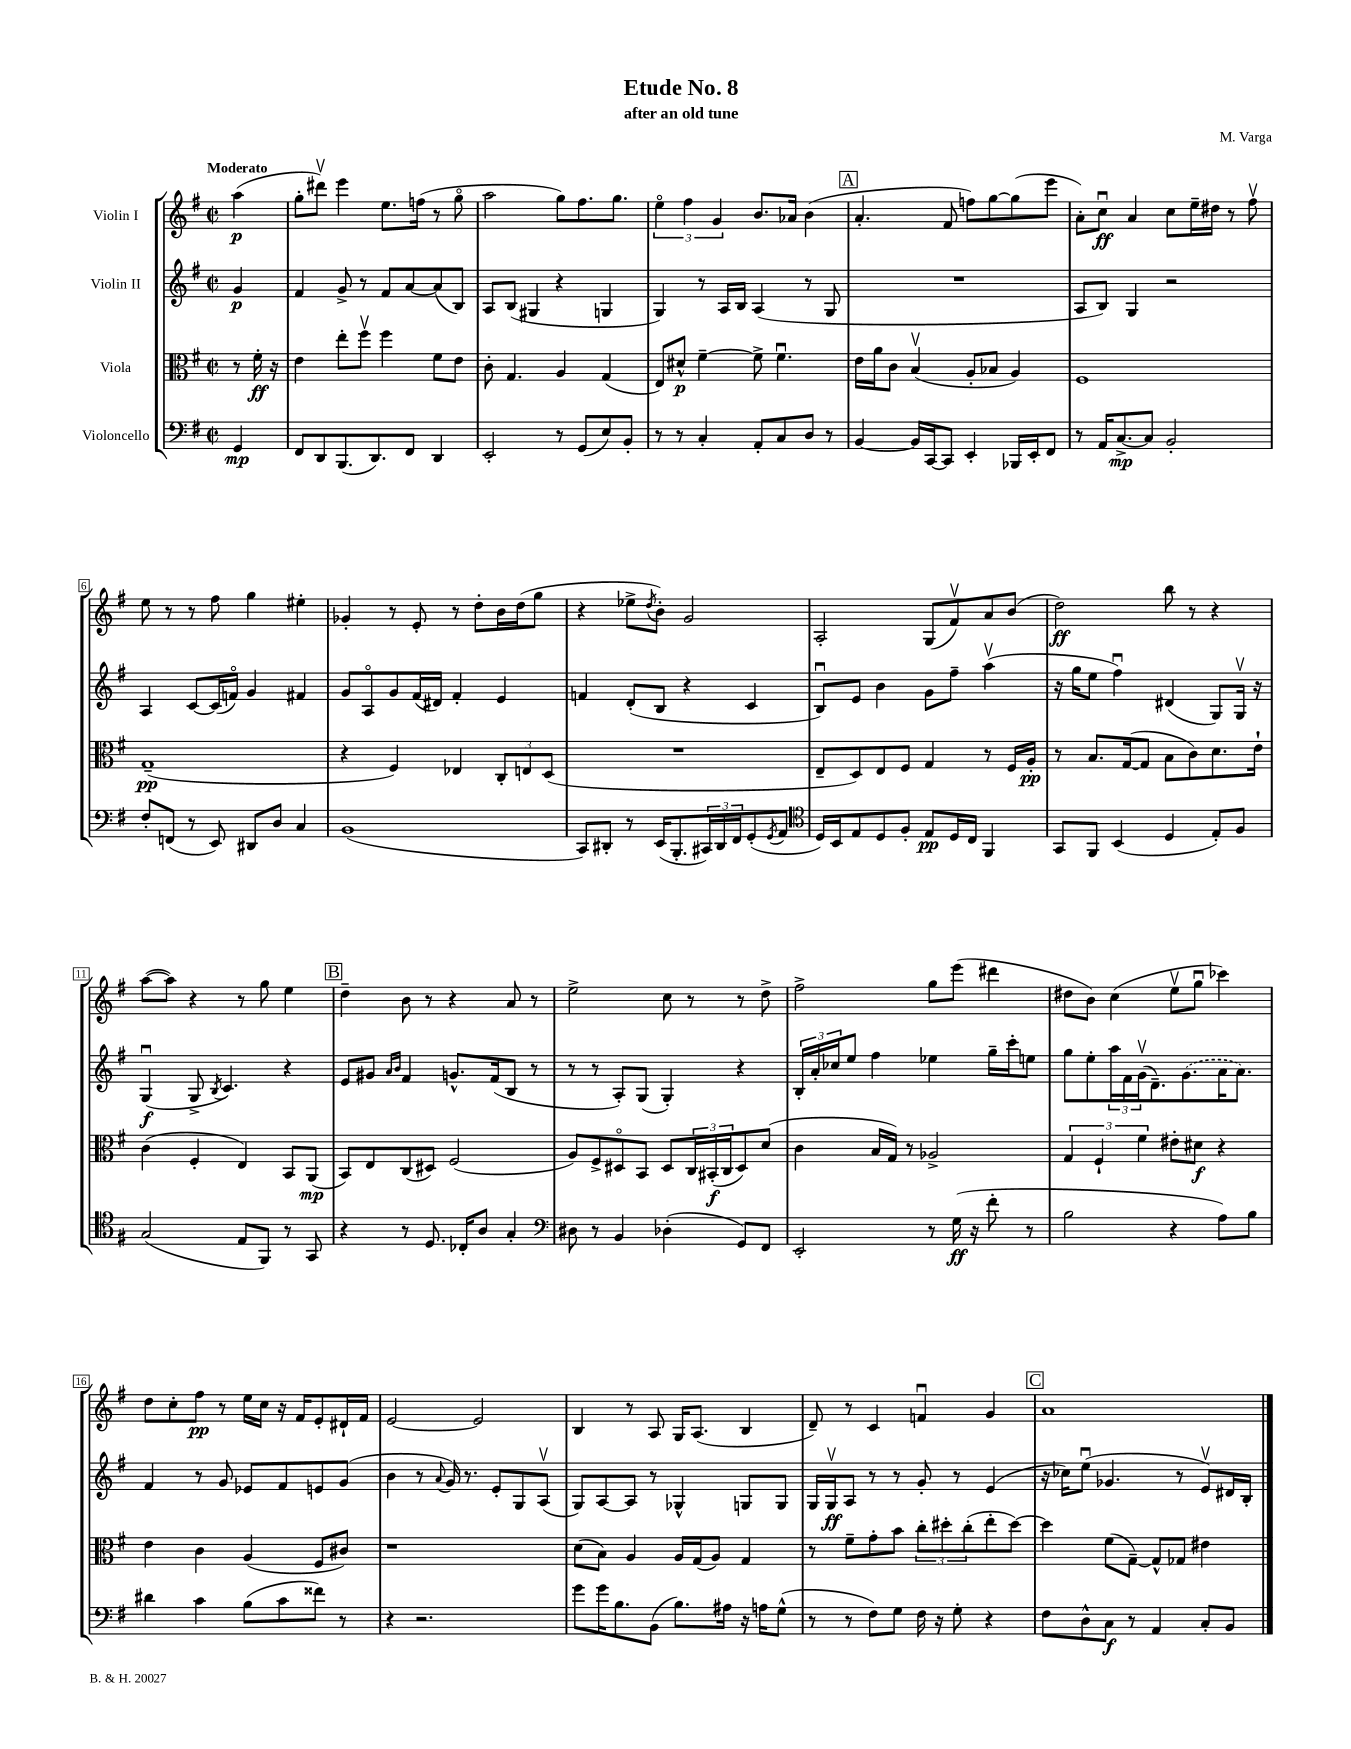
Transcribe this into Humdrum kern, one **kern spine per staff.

**kern	**kern	**kern	**kern
*staff4	*staff3	*staff2	*staff1
*clefF4	*clefC3	*clefG2	*clefG2
*k[f#]	*k[f#]	*k[f#]	*k[f#]
*M2/2	*M2/2	*M2/2	*M2/2
*met(c|)	*met(c|)	*met(c|)	*met(c|)
4GG	8r	4g	(4aa
.	16f#'	.	.
.	16r	.	.
=	=	=	=
8FF#	4e	4f#	8gg'
8DD	.	.	8ddd#v)
(8.BBB	8ee'	8g^	4eee
.	8ff#v	8r	.
8.DD)	.	.	.
.	4ff#	8f#	8.ee
8FF#	.	[8a	.
.	.	.	(16ff
4DD	8f#	(8a]	8r
.	8e	8B)	8ggo
=	=	=	=
2EE'	8c'	8A	2aa
.	4.G	(8B	.
.	.	4G#	.
8r	4A	4r	8gg)
(8GG	.	.	8.ff#
8E)	(4G	4G	.
.	.	.	8.gg
8BB'	.	.	.
=	=	=	=
8r	8E)	4G)	6eeo
8r	8d#^^	.	.
.	.	.	6ff#
4C'	[4f#~	8r	.
.	.	.	6g
.	.	16A	.
.	.	16B	.
8AA'	8f#^]	(4A	8.b
8C	4.f#u	.	.
.	.	.	16a-
8D	.	8r	(4b
8r	.	8G	.
=	=	=	=
[4BB	16e	1r	4.a'
.	16a	.	.
.	8c	.	.
16BB]	(4Bv	.	.
[16CC	.	.	.
8CC]	.	.	8f#
4EE'	8A'	.	8ff)
.	8B-	.	[8gg
16BBB-	4A)	.	(8gg]
16EE'	.	.	.
8FF#	.	.	8eee
=	=	=	=
8r	1F#	8A	8a')
16AA	.	8B)	8ccu
[8.C^	.	.	.
.	.	4G	4a
8C]	.	.	.
2BB'	.	2r	8cc
.	.	.	16ee~
.	.	.	16dd#
.	.	.	8r
.	.	.	8ff#v
=	=	=	=
8F#'	(1G~	4A	8ee
(8FF	.	.	8r
8r	.	[8c	8r
8EE)	.	(16c]	8ff#
.	.	16fo)	.
8DD#	.	4g	4gg
8D	.	.	.
4C	.	4f#	4ee#'
=	=	=	=
(1BB	4r	8g	4g-'
.	.	8Ao	.
.	4F#)	8g	8r
.	.	(16f#	8e'
.	.	16d#)	.
.	4E-	4f#'	8r
.	.	.	8dd'
.	12C'	4e	16b
.	.	.	(16dd
.	12E	.	.
.	.	.	8gg
.	(12D	.	.
=	=	=	=
8CC)	1r	4f	4r
8DD#'	.	.	.
8r	.	(8d'	8ee-^
.	.	.	8qdd
(16EE	.	8B	8b')
8.BBB'	.	.	.
.	.	4r	2g
24CC#)	.	.	.
24DD#	.	.	.
24FF#	.	.	.
(8GG'	.	4c	.
8qGG	.	.	.
8AA	.	.	.
=	=	=	=
*clefC4	*	*	*
16D)	8E~	8Bu)	2A'
16BB	.	.	.
8E	8D)	8e	.
8D	8E	4b	.
8F#'	8F#	.	.
8E	4G	8g	(8G
16D	.	8ff#~	8f#v)
16C	.	.	.
4FF#	8r	(4aav	8a
.	16F#	.	(8b
.	16A'	.	.
=	=	=	=
8GG	8r	16r	2dd)
.	.	16gg	.
8FF#	8.B	8ee	.
(4BB	.	4ff#u)	.
.	([16G	.	.
.	8G]	.	.
4D	8B	(4d#	8bb
.	8c)	.	8r
8E')	8.d	8G)	4r
8F#	.	16Gv	.
.	16e`	16r	.
=	=	=	=
(2G	(4c	(4Gu	([8aa
.	.	.	8aa])
.	4F#'	8G^	4r
.	.	8qB	.
.	.	4.c)	.
8E	4E)	.	8r
8FF#)	.	.	8gg
8r	8BB	4r	4ee
8GG	(8AA	.	.
=	=	=	=
4r	8BB)	8e	4dd~
.	8E	8g#	.
.	.	16qqa	.
.	.	16qqb	.
8r	(8C	4f#	8b
8.D	8D#)	.	8r
.	(2F#	8.g^^	4r
16C-'	.	.	.
8A	.	.	.
.	.	(16f#	.
4G'	.	8B	8a
.	.	8r	8r
=	=	=	=
*clefF4	*	*	*
8D#	8A)	8r	2ee^
8r	8F#^	8r	.
4BB	8D#o	8A')	.
.	8BB	(8G	.
(4D-'	8D#	4G')	8cc
.	24C	.	8r
.	(24BB#'	.	.
.	24C	.	.
8GG)	8D#)	4r	8r
8FF#	(8d	.	8dd^
=	=	=	=
2EE'	4c	24B'	2ff#^
.	.	24a'	.
.	.	24cc-	.
.	.	8ee	.
.	16B	4ff#	.
.	16G)	.	.
.	8r	.	.
8r	2A-^	4ee-	8gg
(16G	.	.	(8eee
16r	.	.	.
8f#'	.	16gg~	4ddd#
.	.	16ccc'	.
8r	.	8ee	.
=	=	=	=
2B	6G	8gg	8dd#
.	.	8ee'	8b)
.	6F#`	.	.
.	.	24aa	(4cc
.	.	24f#	.
.	6f#	(24gv	.
.	.	8.d~)	.
4r	8e#'	.	8eev
.	.	(8.g	.
.	8d#	.	8ggu
8A)	4r	16a	4ccc-)
.	.	8.a)	.
8B	.	.	.
=	=	=	=
4d#	4e	4f#	8dd
.	.	.	8cc'
4c	4c	8r	8ff#
.	.	8g	8r
(8B	(4A	8e-	16ee
.	.	.	16cc
8c	.	8f#	16r
.	.	.	16f#
8f##)	8F#	8e	8e'
8r	8c#)	(8g	16d#`
.	.	.	16f#
=	=	=	=
4r	1r	4b	[2e
2.r	.	8r	.
.	.	8qqa	.
.	.	16g)	.
.	.	8.r	.
.	.	.	2e]
.	.	8e'	.
.	.	8G	.
.	.	(8Av	.
=	=	=	=
8g	(8d	8G)	4B
16g	8B)	[8A	.
8.B	.	.	.
.	4A	8A]	8r
(8BB	.	8r	8A
8.B)	16A	4G-^^	16G
.	(16G	.	(8.A
.	8A)	.	.
16A#	.	.	.
16r	4G	8G	4B
16A	.	.	.
(8G^^	.	8G	.
=	=	=	=
8r	8r	16G	8d~)
.	.	16Gv	.
8r	8f#~	8A	8r
8F#)	8g'	8r	4c
8G	8b	8r	.
16F#	12cc'	8g'	4fu
16r	.	.	.
.	12dd#'	.	.
8G'	.	8r	.
.	(12cc'	.	.
4r	8ee'	(4e	4g
.	[8dd#)	.	.
=	=	=	=
8F#	4dd#]	16r	1a
.	.	16cc-)	.
8D^^	.	(8eeu	.
8C	(8f#	4.g-	.
8r	[8G~)	.	.
4AA	8G^^]	.	.
.	8G-	8r	.
8C'	4e#	8ev)	.
8BB	.	16d#	.
.	.	16B'	.
==	==	==	==
*-	*-	*-	*-
